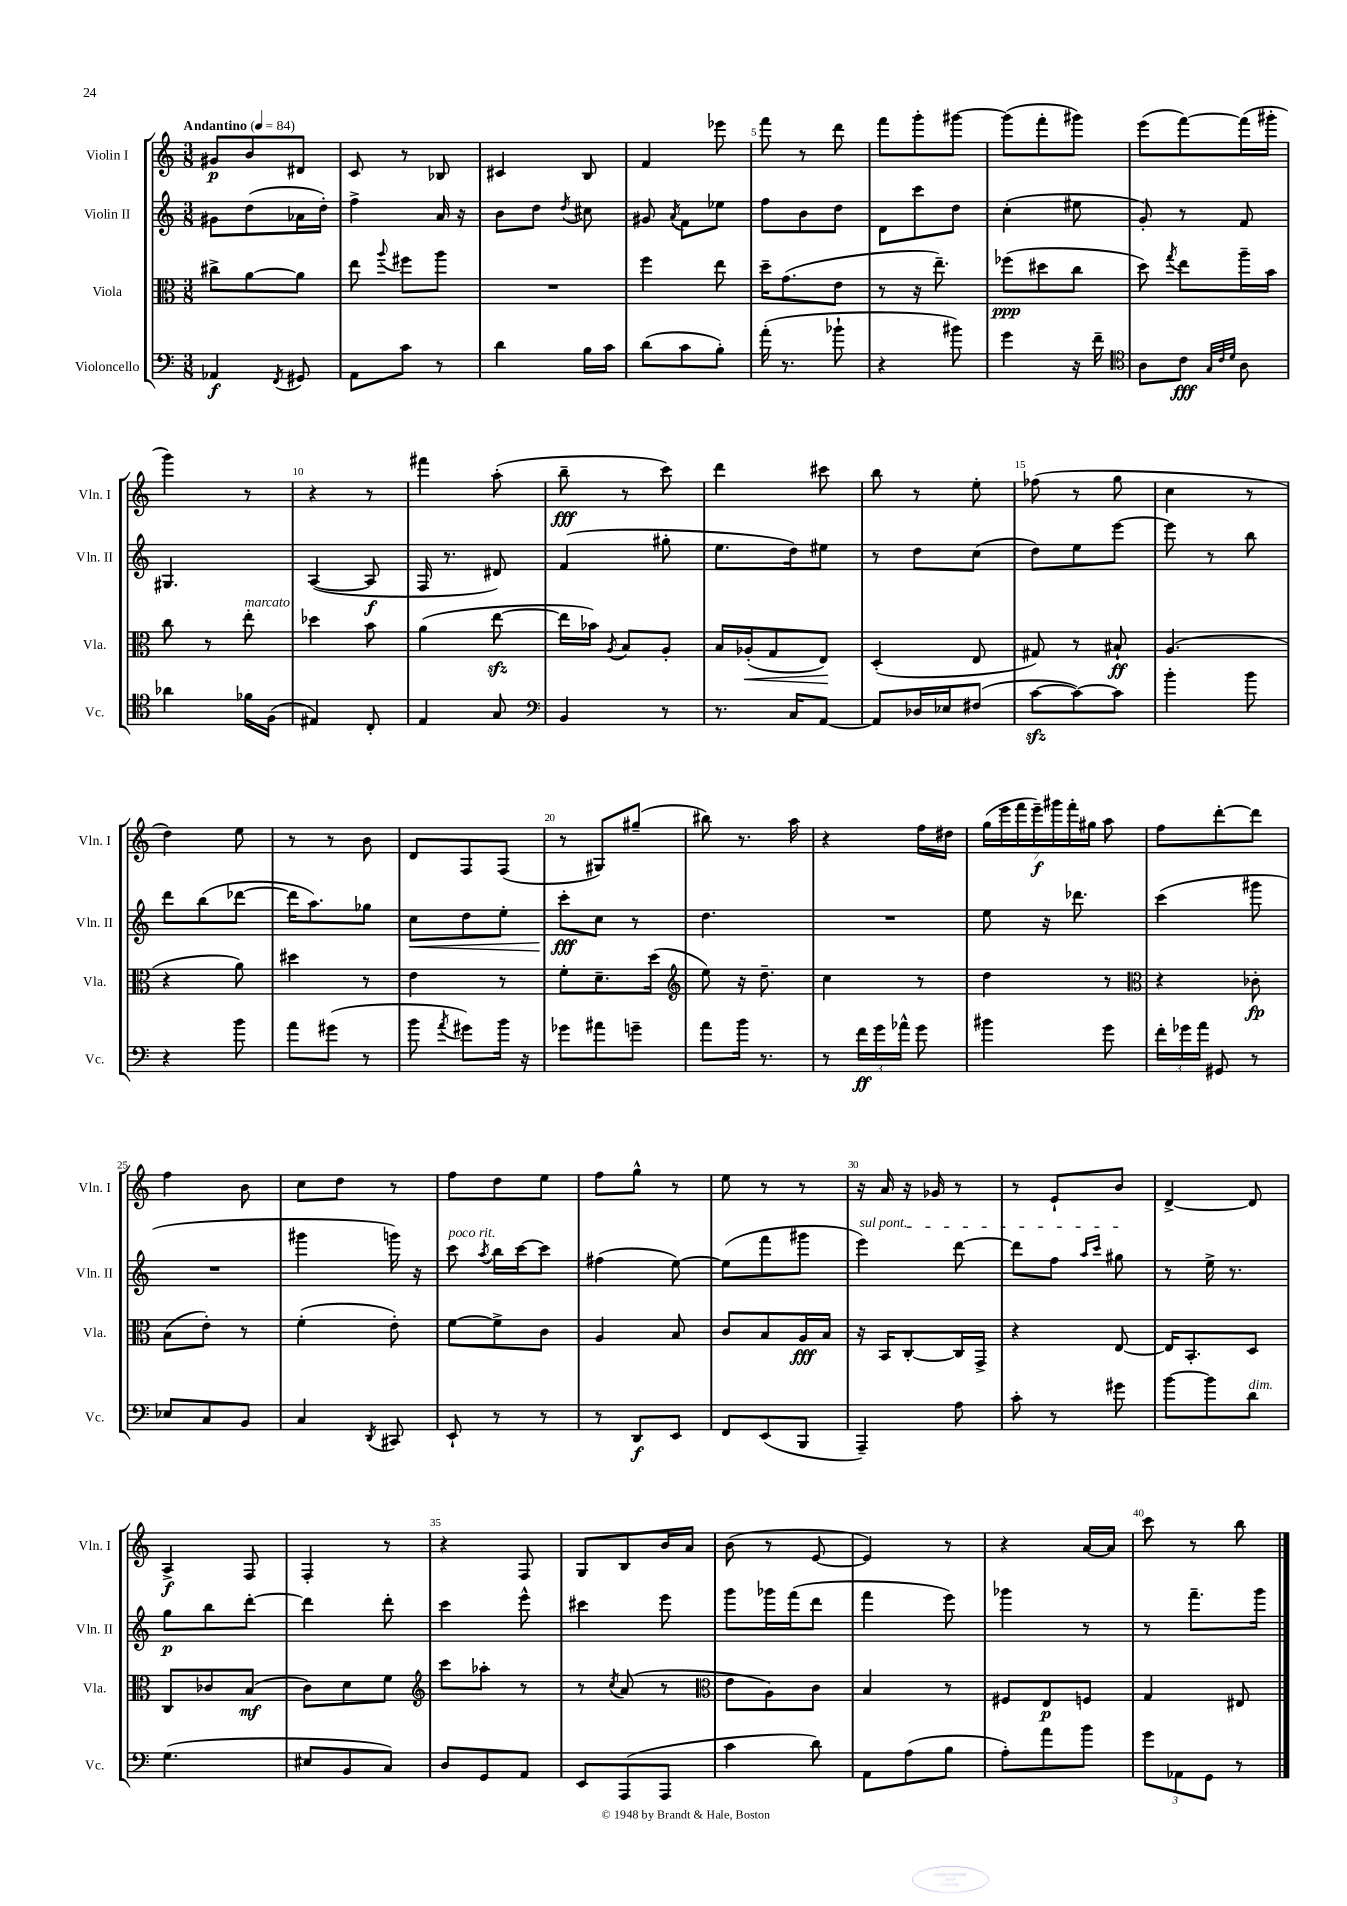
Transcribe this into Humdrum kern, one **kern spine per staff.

**kern	**dynam	**kern	**dynam	**kern	**dynam	**kern	**dynam
*part4	*part4	*part3	*part3	*part2	*part2	*part1	*part1
*staff4	*staff4	*staff3	*staff3	*staff2	*staff2	*staff1	*staff1
*I"Violoncello	*	*I"Viola	*	*I"Violin II	*	*I"Violin I	*
*I'Vc.	*	*I'Vla.	*	*I'Vln. II	*	*I'Vln. I	*
*clefF4	*	*clefC3	*	*clefG2	*	*clefG2	*
*k[]	*	*k[]	*	*k[]	*	*k[]	*
*M3/8	*	*M3/8	*	*M3/8	*	*M3/8	*
*MM84	*	*MM84	*	*MM84	*	*MM84	*
=1	=1	=1	=1	=1	=1	=1	=1
!	!	!	!	!	!	!LO:TX:a:B:t=Andantino	!
4AA-X/	f	8cc#X^\L	.	8g#X\L	.	8g#X/L	p
.	.	[8a\	.	(8dd\	.	8b/	.
8qFF/	.	.	.	.	.	.	.
8GG#X/	.	8a\J]	.	16a-X\L	.	8d#X/J	.
.	.	.	.	16dd'\JJ)	.	.	.
=2	=2	=2	=2	=2	=2	=2	=2
8AA\L	.	8ee\	.	4ff^\	.	8c/	.
.	.	8qqaa/	.	.	.	.	.
8c\J	.	8ff#X\L	.	.	.	8r	.
8r	.	8aa\J	.	16a/	.	8B-X/	.
.	.	.	.	16r	.	.	.
=3	=3	=3	=3	=3	=3	=3	=3
4d\	.	4.r	.	8b\L	.	4c#X/	.
.	.	.	.	8dd\J	.	.	.
.	.	.	.	8qdd/	.	.	.
16B\LL	.	.	.	8cc#X\	.	8B/	.
16c\JJ	.	.	.	.	.	.	.
=4	=4	=4	=4	=4	=4	=4	=4
(8d\L	.	4ff\	.	8g#X/	.	4f/	.
.	.	.	.	8qa/	.	.	.
8c\	.	.	.	8f\L	.	.	.
8B'\J)	.	8ee\	.	8ee-X\J	.	8eee-X\	.
=5	=5	=5	=5	=5	=5	=5	=5
(16a'\	.	16dd~\KL	.	8ff\L	.	8fff\	.
8.r	.	(8.g\	.	.	.	.	.
.	.	.	.	8b\	.	8r	.
8b-X`\	.	8e\J	.	8dd\J	.	8ddd\	.
=6	=6	=6	=6	=6	=6	=6	=6
4r	.	8r	.	8d\L	.	8fff\L	.
.	.	16r	.	8ccc\	.	8ggg'\	.
.	.	8.ee~\)	.	.	.	.	.
8b#X\)	.	.	.	8dd\J	.	[8ggg#X\J	.
=7	=7	=7	=7	=7	=7	=7	=7
4g\	.	(8ff-X\L	ppp	(4cc'\	.	(8ggg#\L]	.
.	.	8dd#X\	.	.	.	8fff'\	.
16r	.	8cc\J	.	8ee#X\	.	8ggg#X\J)	.
16f~\	.	.	.	.	.	.	.
=8	=8	=8	=8	=8	=8	=8	=8
*clefC4	*	*	*	*	*	*	*
8A\L	.	8dd\)	.	8g'/)	.	(8eee\L	.
.	.	8qgg/	.	.	.	.	.
8c\J	fff	8ee\L	.	8r	.	[8fff\)	.
32qqG/LLL	.	.	.	.	.	.	.
32qqc/	.	.	.	.	.	.	.
32qqd/JJJ	.	.	.	.	.	.	.
8A\	.	16aa~\L	.	8f/	.	(16fff\L]	.
.	.	16b\JJ	.	.	.	16ggg#X'\JJ	.
!!LO:LB:g=z
=9	=9	=9	=9	=9	=9	=9	=9
4a-X\	.	8cc\	.	4.G#X/	.	4ggg\)	.
.	.	8r	.	.	.	.	.
!	!	!LO:TX:a:i:t=marcato	!	!	!	!	!
16f-X\LL	.	8ee'\	.	.	.	8r	.
(16F\JJ	.	.	.	.	.	.	.
=10	=10	=10	=10	=10	=10	=10	=10
4E#X/)	.	4dd-X\	.	([4A/	.	4r	.
8C'/	.	8b\	.	8A/]	f	8r	.
=11	=11	=11	=11	=11	=11	=11	=11
4E/	.	(4a\	.	16F/	.	4fff#X\	.
.	.	.	.	8.r	.	.	.
8G/	.	[8eezz\	.	8d#X/)	.	(8aa'\	.
=12	=12	=12	=12	=12	=12	=12	=12
*clefF4	*	*	*	*	*	*	*
4BB/	.	16ee\LL]	.	(4f/	.	8bb~\	fff
.	.	16b-X\JJ)	.	.	.	.	.
.	.	8qA/	.	.	.	.	.
.	.	8B/L	.	.	.	8r	.
8r	.	8A'/J	.	8gg#X'\	.	8ccc\)	.
=13	=13	=13	=13	=13	=13	=13	=13
8.r	.	16B/LL	.	8.ee\L	.	4ddd\	.
!	!	!	!LO:HP:b	!	!	!	!
.	.	(16A-X'/J	<	.	.	.	.
.	.	8G/	.	.	.	.	.
16C/KL	.	.	.	16dd\k)	.	.	.
[8AA/J	.	8E/J)	.	8ee#X\J	.	8ccc#X\	.
.	.	.	[	.	.	.	.
=14	=14	=14	=14	=14	=14	=14	=14
8AA/L]	.	(4D'/	.	8r	.	8bb\	.
16D-X/L	.	.	.	8dd\L	.	8r	.
16E-X/J	.	.	.	.	.	.	.
(8F#X/J	.	8E/	.	(8cc\J	.	8ee'\	.
=15	=15	=15	=15	=15	=15	=15	=15
[8czz\L	.	8G#X/)	.	8dd\L)	.	(8ff-X\	.
8c\_)	.	8r	.	8ee\	.	8r	.
8c\J]	.	8B#X`/	ff	[8eee\J	.	8gg\	.
=16	=16	=16	=16	=16	=16	=16	=16
4b'\	.	(4.A/	.	8eee\]	.	4cc\	.
.	.	.	.	8r	.	.	.
8b\	.	.	.	8bb\	.	8r	.
!!LO:LB:g=z
=17	=17	=17	=17	=17	=17	=17	=17
4r	.	4r	.	8ddd\L	.	4dd\)	.
.	.	.	.	(8bb\	.	.	.
8b\	.	8a\)	.	[8ddd-X\J	.	8ee\	.
=18	=18	=18	=18	=18	=18	=18	=18
8a\L	.	4dd#X\	.	16ddd-\KL]	.	8r	.
.	.	.	.	8.aa\)	.	.	.
(8g#X\J	.	.	.	.	.	8r	.
8r	.	8r	.	8gg-X\J	.	8b\	.
=19	=19	=19	=19	=19	=19	=19	=19
!	!	!	!	!	!LO:HP:b	!	!
8b\	.	4e\	.	8cc\L	<	8d/L	.
8qa/	.	.	.	.	.	.	.
8g#X\L)	.	.	.	8dd\	.	8F/	.
16b\Jk	.	8r	.	8ee'\J	.	(8F/J	.
16r	.	.	.	.	.	.	.
=20	=20	=20	=20	=20	=20	=20	=20
8g-X\L	.	8f'\L	.	8ccc'\L	fff	8r	.
8a#X\	.	8.d~\	.	8cc\J	[	8G#X/L)	.
8gn~\J	.	.	.	8r	.	(8gg#X~/J	.
.	.	(16dd\Jk	.	.	.	.	.
=21	=21	=21	=21	=21	=21	=21	=21
*	*	*clefG2	*	*	*	*	*
8a\L	.	8ee\)	.	4.dd\	.	8bb#X\)	.
16b\Jk	.	16r	.	.	.	8.r	.
8.r	.	8.dd~\	.	.	.	.	.
.	.	.	.	.	.	16aa\	.
=22	=22	=22	=22	=22	=22	=22	=22
8r	.	4cc\	.	4.r	.	4r	.
24f\LL	ff	.	.	.	.	.	.
24g\	.	.	.	.	.	.	.
24a-X^^\JJ	.	.	.	.	.	.	.
8g\	.	8r	.	.	.	16ff\LL	.
.	.	.	.	.	.	16dd#X\JJ	.
=23	=23	=23	=23	=23	=23	=23	=23
4b#X\	.	4dd\	.	8ee\	.	(28gg\LL	.
.	.	.	.	.	.	28eee\	.
.	.	.	.	.	.	28fff\	.
.	.	.	.	.	.	28eee~\)	f
.	.	.	.	16r	.	.	.
.	.	.	.	.	.	28ggg#X\	.
.	.	.	.	.	.	28fff'\	.
.	.	.	.	8.ddd-X\	.	.	.
.	.	.	.	.	.	28gg#X\JJ	.
8g\	.	8r	.	.	.	8aa\	.
=24	=24	=24	=24	=24	=24	=24	=24
*	*	*clefC3	*	*	*	*	*
24f'\LL	.	4r	.	(4ccc\	.	8ff\L	.
24g-X\	.	.	.	.	.	.	.
24a\JJ	.	.	.	.	.	.	.
8GG#X/	.	.	.	.	.	[8ddd'\	.
8r	.	8c-X'\	fp	8ggg#X\	.	8ddd\J]	.
!!LO:LB:g=z
=25	=25	=25	=25	=25	=25	=25	=25
8E-X/L	.	(8B\L	.	4.r	.	4ff\	.
8C/	.	8e'\J)	.	.	.	.	.
8BB/J	.	8r	.	.	.	8b\	.
=26	=26	=26	=26	=26	=26	=26	=26
4C/	.	(4f'\	.	4ggg#X\	.	8cc\L	.
.	.	.	.	.	.	8dd\J	.
8qDD/	.	.	.	.	.	.	.
8CC#X/	.	8e'\)	.	16gggn\)	.	8r	.
.	.	.	.	16r	.	.	.
=27	=27	=27	=27	=27	=27	=27	=27
!	!	!	!	!LO:TX:a:i:t=poco rit.	!	!	!
8EE`/	.	[8f\L	.	8ccc\	.	8ff\L	.
.	.	.	.	8qaa/	.	.	.
8r	.	8f^\]	.	16bb\LL	.	8dd\	.
.	.	.	.	[16ccc\J	.	.	.
8r	.	8c\J	.	8ccc\J]	.	8ee\J	.
=28	=28	=28	=28	=28	=28	=28	=28
8r	.	4A/	.	(4ff#X\	.	8ff\L	.
8DD/L	f	.	.	.	.	8gg^^\J	.
8EE/J	.	8B/	.	[8ee\)	.	8r	.
=29	=29	=29	=29	=29	=29	=29	=29
8FF/L	.	8c/L	.	(8ee\L]	.	8ee\	.
(8EE/	.	8B/	.	8fff\	.	8r	.
8BBB/J	.	16A/L	fff	8ggg#X\J	.	8r	.
.	.	16B/JJ	.	.	.	.	.
=30	=30	=30	=30	=30	=30	=30	=30
!	!	!	!	!LO:TX:a:i:t=sul pont.	!	!	!
4AAA~/)	.	16r	.	4eee\)	.	16r	.
.	.	16BB/KL	.	.	.	16a/	.
.	.	[8C'/	.	.	.	16r	.
.	.	.	.	.	.	16g-X/	.
8A\	.	16C/L]	.	[8ddd\	.	8r	.
.	.	16GG^/JJ	.	.	.	.	.
=31	=31	=31	=31	=31	=31	=31	=31
8c'\	.	4r	.	8ddd\L]	.	8r	.
8r	.	.	.	8ff\J	.	8e`/L	.
.	.	.	.	16qqaa/LL	.	.	.
.	.	.	.	16qqccc/JJ	.	.	.
8g#X\	.	[8E/	.	8gg#X\	.	8b/J	.
=32	=32	=32	=32	=32	=32	=32	=32
[8b\L	.	16E/KL]	.	8r	.	[4d^/	.
.	.	8.BB'/	.	.	.	.	.
8b\]	.	.	.	16ee^\	.	.	.
.	.	.	.	8.r	.	.	.
!LO:TX:a:i:t=dim.	!	!	!	!	!	!	!
8d\J	.	8D/J	.	.	.	8d/]	.
!!LO:LB:g=z
=33	=33	=33	=33	=33	=33	=33	=33
(4.G\	.	8C/L	.	8gg\L	p	4A^/	f
.	.	8c-X/	.	8bb\	.	.	.
.	.	(8B/J	mf	[8ddd'\J	.	8F/	.
=34	=34	=34	=34	=34	=34	=34	=34
8E#X/L	.	8c\L)	.	4ddd\]	.	4F'/	.
8BB/	.	8d\	.	.	.	.	.
8C/J)	.	8f\J	.	8ddd'\	.	8r	.
=35	=35	=35	=35	=35	=35	=35	=35
*	*	*clefG2	*	*	*	*	*
8D/L	.	8ccc\L	.	4ccc\	.	4r	.
8GG/	.	8aa-X'\J	.	.	.	.	.
8AA/J	.	8r	.	8eee^^\	.	8F/	.
=36	=36	=36	=36	=36	=36	=36	=36
8EE/L	.	8r	.	4ccc#X\	.	8G/L	.
.	.	8qcc/	.	.	.	.	.
(8AAA/	.	(8a/	.	.	.	8B/	.
8AAA/J	.	8r	.	8eee\	.	16b/L	.
.	.	.	.	.	.	16a/JJ	.
=37	=37	=37	=37	=37	=37	=37	=37
*	*	*clefC3	*	*	*	*	*
4c\	.	8e\L	.	8ggg\L	.	(8b\	.
.	.	8A\)	.	16ggg-X\L	.	8r	.
.	.	.	.	(16fff\J	.	.	.
8d\)	.	8c\J	.	8ddd\J	.	[8e/	.
=38	=38	=38	=38	=38	=38	=38	=38
8AA\L	.	4B/	.	4fff\	.	4e/])	.
(8A\	.	.	.	.	.	.	.
8B\J	.	8r	.	8eee\)	.	8r	.
=39	=39	=39	=39	=39	=39	=39	=39
8A'\L)	.	8F#X/L	.	4ggg-X\	.	4r	.
8a\	.	8E/	p	.	.	.	.
8b\J	.	8Fn/J	.	8r	.	[16a/LL	.
.	.	.	.	.	.	16a/JJ]	.
=40	=40	=40	=40	=40	=40	=40	=40
12g\L	.	4G/	.	8r	.	8ccc\	.
12AA-X\	.	.	.	.	.	.	.
.	.	.	.	8.fff~\L	.	8r	.
12GG\J	.	.	.	.	.	.	.
8r	.	8E#X/	.	.	.	8bb\	.
.	.	.	.	16ggg\Jk	.	.	.
==	==	==	==	==	==	==	==
*-	*-	*-	*-	*-	*-	*-	*-
